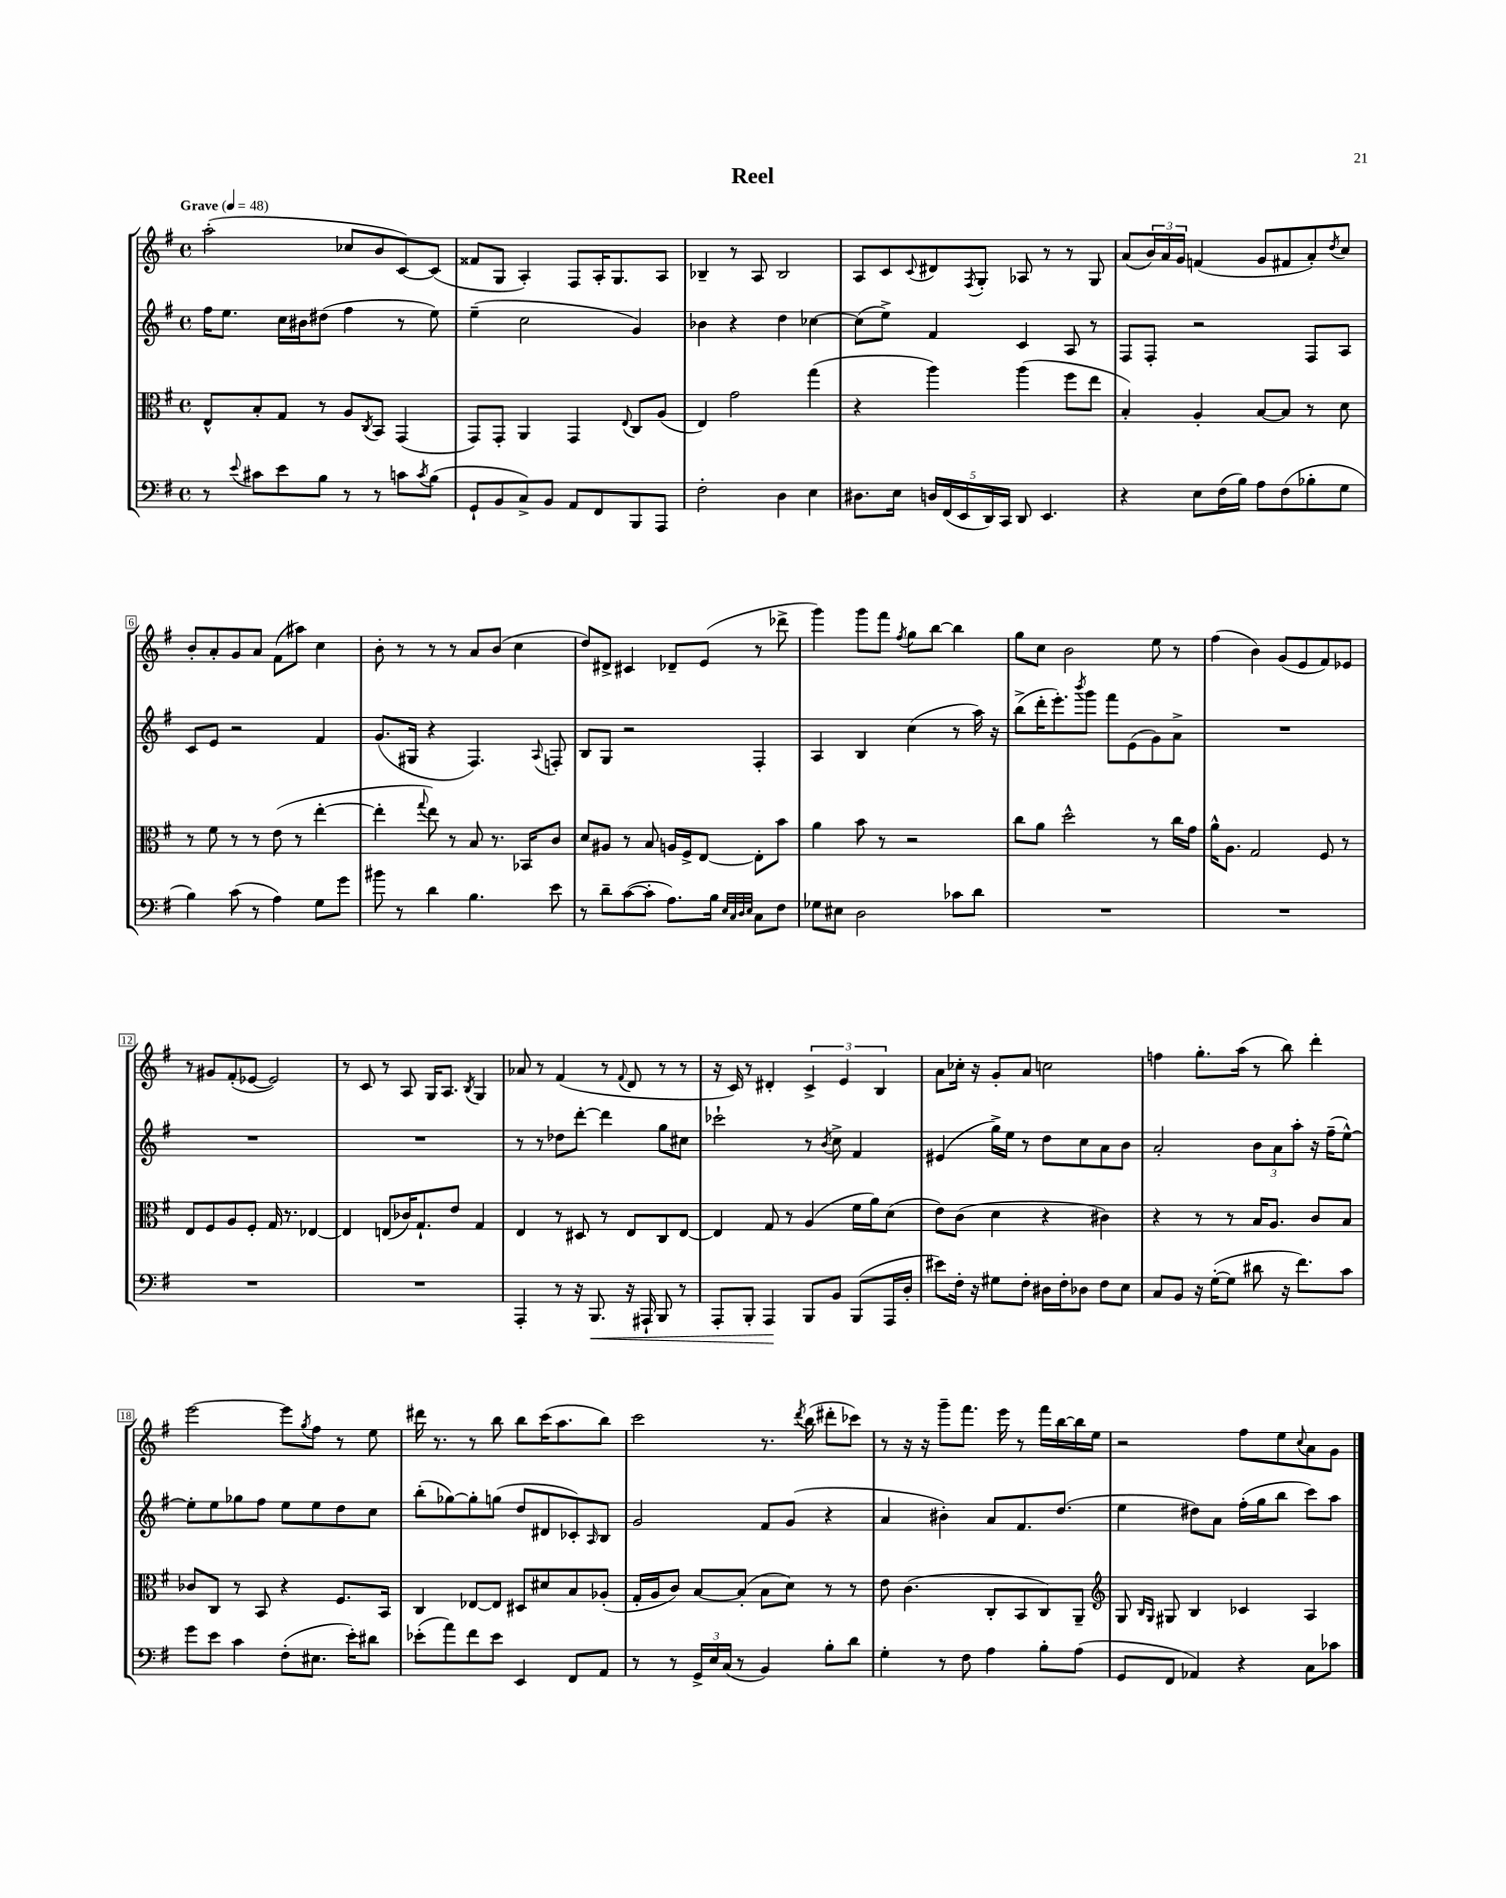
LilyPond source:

\header { title = "Reel" }
<<
\new StaffGroup <<
\new Staff = "s0" {
    \clef treble \key g \major \defaultTimeSignature \time 4/4 \tempo "Grave" 4 = 48
    a''2-.( ces''8 b'8 c'8~) c'8( |
    fisis'8 g8 a4-.) fis8 a16-. g8. a8 |
    bes4-- r8 a8 bes2 |
    a8 c'8 \appoggiatura { c'8 } dis'8 \acciaccatura { fis8 } g8-. aes8 r8 r8 g8 |
    a'8( \tuplet 3/2 { b'16) a'16 g'16 } f'4( g'8 fis'8 a'8-.) \acciaccatura { d''8 } c''8 |
    b'8-. a'8-. g'8 a'8 fis'8( ais''8) c''4 |
    b'8-. r8 r8 r8 a'8 b'8( c''4 |
    d''8) dis'8-> cis'4 des'8-- e'8( r8 des'''8-> |
    g'''4) g'''8 fis'''8 \acciaccatura { fis''8 } g''8 b''8~ b''4 |
    g''8 c''8 b'2 e''8 r8 |
    fis''4( b'4) g'8( e'8 fis'8) ees'8 |
    r8 gis'8 fis'8-.( ees'8~ ees'2) |
    r8 c'8 r8 a8 g16 a8. \acciaccatura { b8 } g4 |
    aes'8 r8 fis'4( r8 \appoggiatura { fis'8 } d'8 r8 r8 |
    r16 c'16) r8 dis'4-. \tuplet 3/2 { c'4-> e'4 b4 } |
    a'8 ces''16-. r16 g'8-. a'8 c''2 |
    f''4 g''8.-. a''16( r8 b''8) d'''4-. |
    e'''2~ e'''8 \acciaccatura { g''8 } fis''8 r8 e''8 |
    dis'''16 r8. r8 b''8 b''8 c'''16( a''8. b''8) |
    c'''2 r8. \acciaccatura { d'''8 } b''16( dis'''8-. ces'''8) |
    r8 r16 r16 g'''8-- fis'''8. e'''16 r8 fis'''16 b''16~ b''16 e''16 |
    r2 fis''8 e''8 \appoggiatura { c''8 } a'8 g'8 \bar "|." |
}
\new Staff = "s1" {
    \clef treble \key g \major \defaultTimeSignature \time 4/4
    fis''16 e''8. c''16 bis'16 dis''8( fis''4 r8 e''8) |
    e''4--( c''2 g'4) |
    bes'4 r4 d''4 ces''4~ |
    ces''8( e''8->) fis'4 c'4 a8 r8 |
    fis8 fis8-. r2 fis8 a8 |
    c'8 e'8 r2 fis'4 |
    g'8.( gis16 r4 fis4.) \appoggiatura { a8 } f8-. |
    b8 g8 r2 fis4-. |
    a4 b4 c''4( r8 a''16) r16 |
    b''8->( d'''16-. e'''8.-.) \acciaccatura { b'''8 } g'''8 fis'''8 e'8( g'8) a'8-> |
    R1 |
    R1 |
    R1 |
    r8 r8 des''8 d'''8~-. d'''4 g''8 cis''8 |
    ces'''2-! r8 \acciaccatura { b'8 } c''8-> fis'4 |
    eis'4( g''16->) e''16 r8 d''8 c''8 a'8 b'8 |
    a'2-. \tuplet 3/2 { b'8 a'8 a''8-. } r16 fis''16--( e''8~-^) |
    e''8-. e''8 ges''8 fis''8 e''8 e''8 d''8 c''8 |
    b''8-.( ges''8~) ges''8-. g''8( d''8 dis'8 ces'8-.) \grace { a16 } b8 |
    g'2 fis'8 g'8( r4 |
    a'4 bis'4-.) a'8 fis'8. d''8.( |
    e''4 dis''8) a'8 fis''16-.( g''16 b''8 c'''8) a''8 \bar "|." |
}
\new Staff = "s2" {
    \clef alto \key g \major \defaultTimeSignature \time 4/4
    e8-^ b8-. g8 r8 a8 \acciaccatura { c8 } b,8 g,4( |
    g,8) g,8-. a,4 g,4 \appoggiatura { e8 } c8 a8( |
    e4) g'2 g''4( |
    r4 a''4) a''4( fis''8 e''8 |
    b4-.) a4-. b8~ b8 r8 d'8 |
    r8 fis'8 r8 r8 e'8( r8 e''4~-. |
    e''4-. \appoggiatura { g''8 } e''8) r8 b8 r8. bes,16 c'8 |
    d'8 ais8 r8 b8 a16 fis16-> e8~ e8-. b'8 |
    a'4 b'8 r8 r2 |
    c''8 a'8 d''2-^ r8 c''16 g'16 |
    a'16-^ a8. g2 fis8 r8 |
    e8 fis8 a8 fis8-. g16 r8. ees4~ |
    ees4 e8( ces'16) g8.-! e'8 g4 |
    e4 r8 dis8 r8 e8 c8 e8~ |
    e4 g8 r8 a4( fis'16 a'16) d'8( |
    e'8) c'8( d'4 r4 cis'4) |
    r4 r8 r8 b16 a8. c'8 b8 |
    ces'8 c8 r8 b,8 r4 fis8. b,16 |
    c4 ees8~ ees8 dis8 dis'8 b8 aes8-.( |
    g16-. a16 c'8) b8~ b8-.( b8 d'8) r8 r8 |
    e'8 c'4.( c8-. b,8 c8) a,8-- |
    \clef treble g8 \grace { b16 g16 } gis8 b4 ces'4 a4 \bar "|." |
}
\new Staff = "s3" {
    \clef bass \key g \major \defaultTimeSignature \time 4/4
    r8 \appoggiatura { e'8 } cis'8 e'8 b8 r8 r8 c'8 \acciaccatura { c'8 } b8( |
    g,8-! b,8 c8->) b,8 a,8 fis,8 b,,8 a,,8 |
    fis2-. d4 e4 |
    dis8. e16 \tuplet 5/4 { d16 fis,16( e,16 d,16) c,16 } d,8 e,4. |
    r4 e8 fis16( b16) a8 fis8( bes8-. g8 |
    b4) c'8( r8 a4) g8 g'8 |
    bis'8 r8 d'4 b4. e'8 |
    r8 d'8-- c'8~( c'8-. a8.) b16 \grace { e32 c32 d32 e32 } c8 fis8 |
    ges8 eis8 d2 ces'8 d'8 |
    R1 |
    R1 |
    R1 |
    R1 |
    a,,4-. r8 r16 b,,8.\< r16 ais,,16-! b,,8 r8 |
    a,,8-. b,,8-. a,,4\! b,,8 b,8 b,,8( a,,16 d16-. |
    eis'8) fis16-. r16 gis8 fis8-. dis16 fis16-. des8 fis8 e8 |
    c8 b,8 r16 g16~-.( g8 dis'8 r16 fis'8.) c'8 |
    g'8 e'8 c'4 fis8-.( eis8. e'16-.) dis'8 |
    ees'8-.( a'8) fis'8 ees'8 e,4 fis,8 a,8 |
    r8 r8 \tuplet 3/2 { g,16-> e16 c16( } r8 b,4) b8-. d'8 |
    g4-. r8 fis8 a4 b8-. a8( |
    g,8 fis,8 aes,4) r4 c8 ces'8 \bar "|." |
}
>>
>>
\layout { \context { \Score \override BarNumber.stencil = #(make-stencil-boxer 0.1 0.3 ly:text-interface::print) } }
